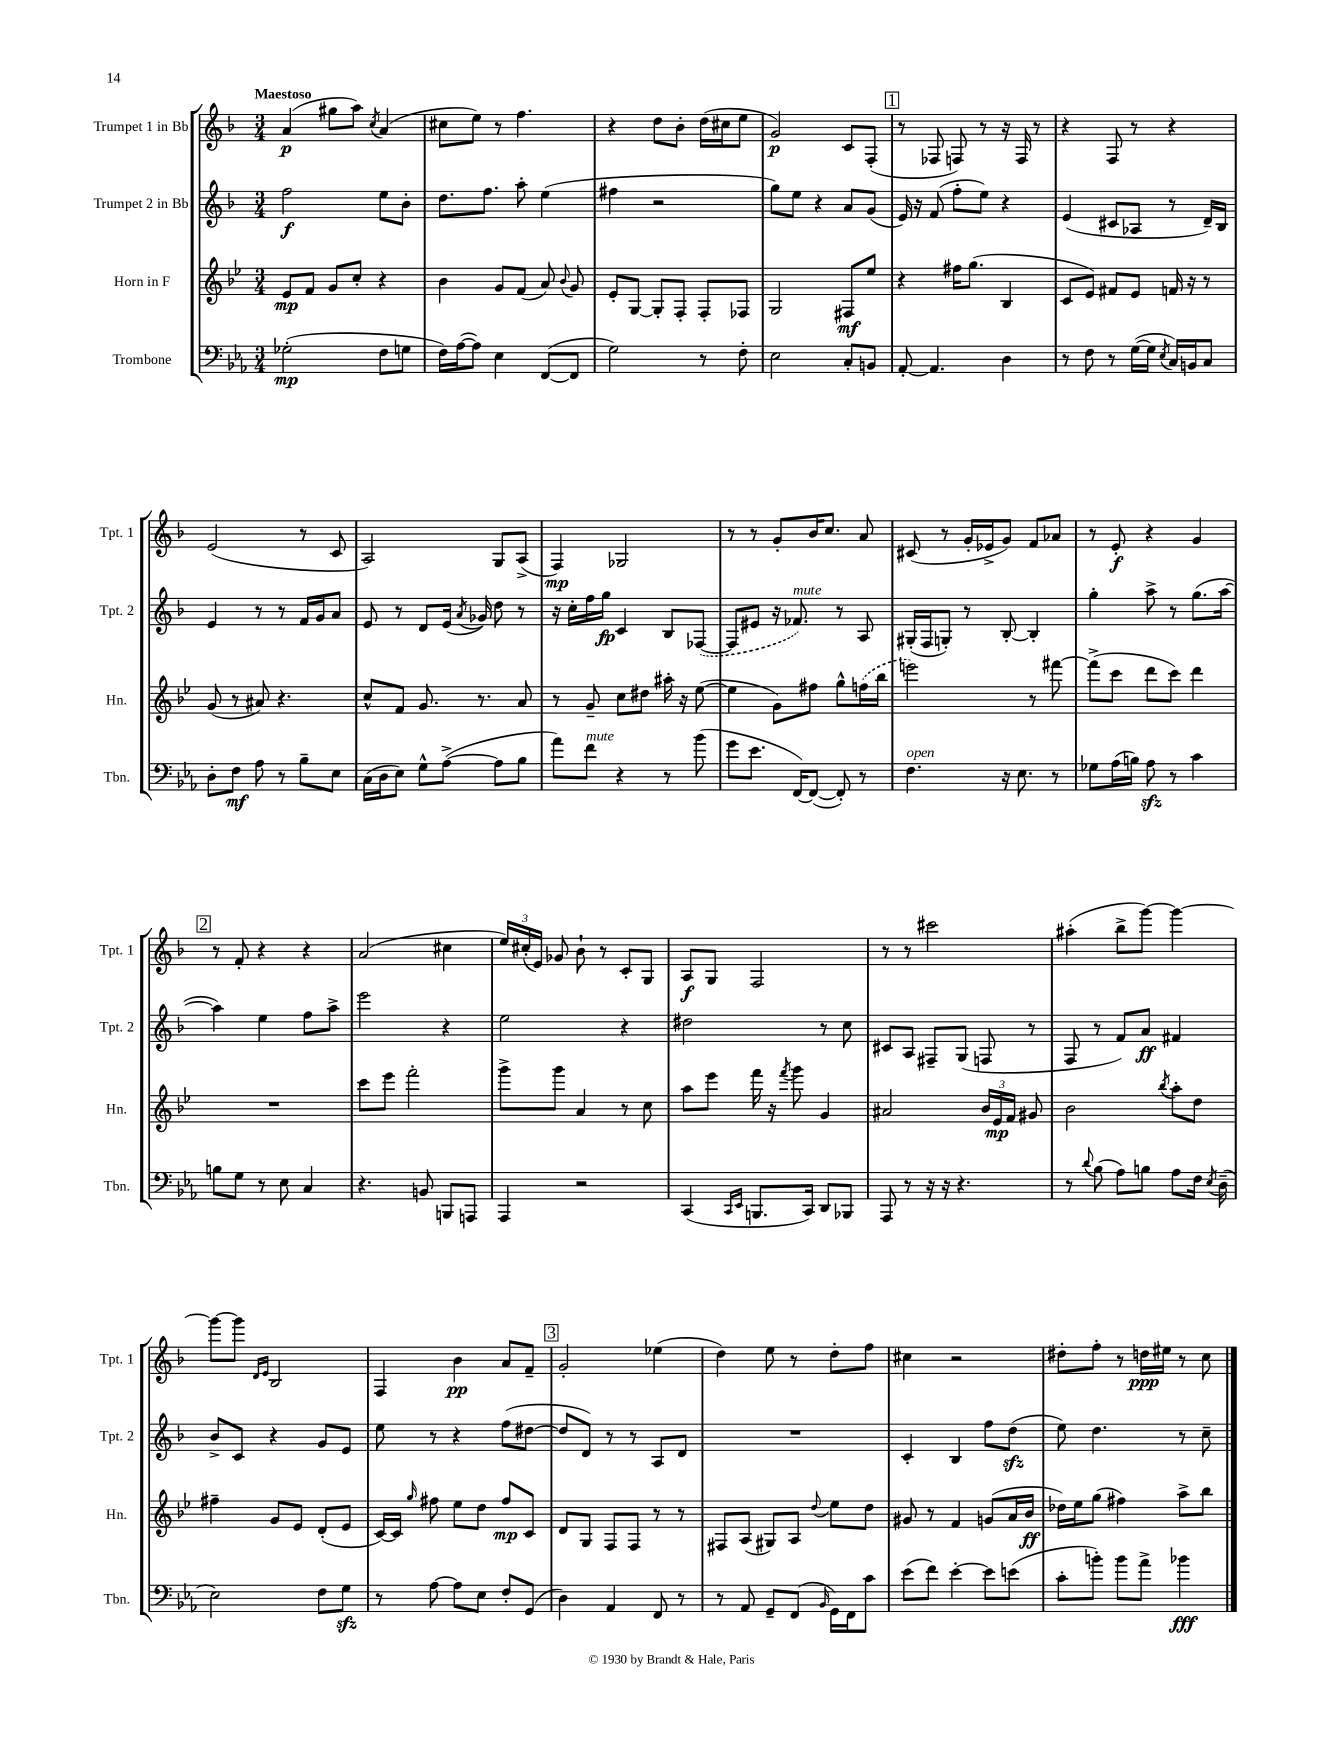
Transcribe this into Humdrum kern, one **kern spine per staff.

**kern	**dynam	**kern	**dynam	**kern	**dynam	**kern	**dynam
*part4	*part4	*part3	*part3	*part2	*part2	*part1	*part1
*staff4	*staff4	*staff3	*staff3	*staff2	*staff2	*staff1	*staff1
*I"Trombone	*	*I"Horn in F	*	*I"Trumpet 2 in Bb	*	*I"Trumpet 1 in Bb	*
*I'Tbn.	*	*I'Hn.	*	*I'Tpt. 2	*	*I'Tpt. 1	*
*clefF4	*	*clefG2	*	*clefG2	*	*clefG2	*
*k[b-e-a-]	*	*k[b-e-]	*	*k[b-]	*	*k[b-]	*
*M3/4	*	*M3/4	*	*M3/4	*	*M3/4	*
=1	=1	=1	=1	=1	=1	=1	=1
!	!	!	!	!	!	!LO:TX:a:B:t=Maestoso	!
(2G-X'\	mp	8e-/L	mp	2ff\	f	(4a/	p
.	.	8f/J	.	.	.	.	.
.	.	8g/L	.	.	.	8gg#X\L	.
.	.	8cc'/J	.	.	.	8aa\J)	.
.	.	.	.	.	.	8qcc/	.
8F\L	.	4r	.	8ee\L	.	(4a/	.
8Gn\J	.	.	.	8b-'\J	.	.	.
=2	=2	=2	=2	=2	=2	=2	=2
16F\LL)	.	4b-\	.	8.dd\L	.	8cc#X\L	.
([16A-\J	.	.	.	.	.	.	.
8A-\J])	.	.	.	.	.	8ee\J)	.
.	.	.	.	8.ff\J	.	.	.
4E-\	.	8g/L	.	.	.	8r	.
.	.	(8f/J	.	8aa'\	.	4.ff\	.
([8FF/L	.	8a/)	.	(4ee\	.	.	.
.	.	8qqb-/	.	.	.	.	.
8FF/J]	.	8g/	.	.	.	.	.
=3	=3	=3	=3	=3	=3	=3	=3
2G\)	.	8e-'/L	.	4ff#X\	.	4r	.
.	.	[8G/J	.	.	.	.	.
.	.	8G'/L]	.	2r	.	8dd\L	.
.	.	8F'/J	.	.	.	8b-'\J	.
8r	.	8F'/L	.	.	.	(16dd\LL	.
.	.	.	.	.	.	16cc#X\J	.
8F'\	.	8F-X/J	.	.	.	8ee\J	.
=4	=4	=4	=4	=4	=4	=4	=4
2E-\	.	2G/	.	8gg\L)	.	2g/)	p
.	.	.	.	8ee\J	.	.	.
.	.	.	.	4r	.	.	.
8C'/L	.	8F#X/L	mf	8a/L	.	8c/L	.
8BBn/J	.	8ee-/J	.	(8g/J	.	(8F'/J	.
!!LO:REH:place=s1:t=1
=5	=5	=5	=5	=5	=5	=5	=5
[8AA-'/	.	4r	.	16e/)	.	8r	.
.	.	.	.	16r	.	.	.
4.AA-/]	.	.	.	(8f/	.	8F-X/	.
.	.	16ff#X\KL	.	8ff'\L	.	8Fn/)	.
.	.	(8.gg\J	.	.	.	.	.
.	.	.	.	8ee\J)	.	8r	.
4D\	.	4B-/	.	4r	.	16r	.
.	.	.	.	.	.	16F/	.
.	.	.	.	.	.	8r	.
=6	=6	=6	=6	=6	=6	=6	=6
8r	.	8c/L	.	(4e/	.	4r	.
8F\	.	8e-/J)	.	.	.	.	.
8r	.	8f#X/L	.	8c#X/L	.	8F/	.
([16G\LL	.	8e-/J	.	8A-X/J	.	8r	.
16G\JJ]	.	.	.	.	.	.	.
8qE-/	.	.	.	.	.	.	.
16C/LL)	.	16fn/	.	8r	.	4r	.
16BBn/J	.	16r	.	.	.	.	.
8C/J	.	8r	.	16d~/LL)	.	.	.
.	.	.	.	16B-/JJ	.	.	.
!!LO:LB:g=z
=7	=7	=7	=7	=7	=7	=7	=7
8D'\L	.	(8g/	.	4e/	.	(2e/	.
8F\J	mf	8r	.	.	.	.	.
8A-\	.	8a#X/)	.	8r	.	.	.
8r	.	4.r	.	8r	.	.	.
8B-~\L	.	.	.	16f/LL	.	8r	.
.	.	.	.	16g/J	.	.	.
8E-\J	.	.	.	8a/J	.	8c/	.
=8	=8	=8	=8	=8	=8	=8	=8
(16C\LL	.	8cc^^/L	.	8e/	.	2A/)	.
16D\J	.	.	.	.	.	.	.
8E-\J)	.	8f/J	.	8r	.	.	.
8G^^\L	.	8.g/	.	8d/L	.	.	.
([8A-^\J	.	.	.	(16e/Jk	.	.	.
.	.	.	.	8qa/	.	.	.
.	.	8.r	.	16g-X/)	.	.	.
8A-\L]	.	.	.	8dd\	.	8G/L	.
8B-\J	.	8a/	.	8r	.	(8A^/J	.
=9	=9	=9	=9	=9	=9	=9	=9
8a-\L)	.	8r	.	16r	.	4F/)	mp
.	.	.	.	16cc'\LL	.	.	.
!LO:TX:a:i:t=mute	!	!	!	!	!	!	!
8f\J	.	8g~/	.	16ff\	.	.	.
.	.	.	.	16gg\JJ	fp	.	.
4r	.	8cc\L	.	4c/	.	2G-X/	.
.	.	8dd#X\J	.	.	.	.	.
8r	.	16aa#X'\	.	8B-/L	.	.	.
.	.	16r	.	.	.	.	.
(8b-\	.	([8ee-\	.	([8F-X/J	.	.	.
=10	=10	=10	=10	=10	=10	=10	=10
8g\L	.	4ee-\]	.	8F-/L]	.	8r	.
8.e-\J	.	.	.	8e#X/J	.	8r	.
.	.	8g\L)	.	16r	.	8g'/L	.
!	!	!	!	!LO:TX:a:i:t=mute	!	!	!
[16FF/KL)	.	.	.	8.f-X/)	.	.	.
(8FF/J_	.	8ff#X\J	.	.	.	16b-/K	.
.	.	.	.	.	.	8.cc/J	.
8FF'/])	.	8gg^^\L	.	8r	.	.	.
8r	.	(16ffn\L	.	8A/	.	8a/	.
.	.	16bb-\JJ	.	.	.	.	.
=11	=11	=11	=11	=11	=11	=11	=11
!LO:TX:a:i:t=open	!	!	!	!	!	!	!
4.F\	.	2eeen\)	.	(16G#X'/LL	.	(8c#X/	.
.	.	.	.	16F/J	.	.	.
.	.	.	.	8Gn'/J)	.	8r	.
.	.	.	.	8r	.	16g'/LL	.
.	.	.	.	.	.	16e-X^/J	.
16r	.	.	.	[8B-'/	.	8g/J)	.
8.E-\	.	.	.	.	.	.	.
.	.	8r	.	4B-'/]	.	8f/L	.
8r	.	[8fff#X\	.	.	.	8a-X/J	.
=12	=12	=12	=12	=12	=12	=12	=12
8G-X\L	.	(8fff#^\L]	.	4gg'\	.	8r	.
(16A-\L	.	8ccc\J	.	.	.	8e'/	f
16Bn\JJ)	.	.	.	.	.	.	.
8A-zz\	.	8ddd\L	.	8aa^\	.	4r	.
8r	.	8ccc\J)	.	8r	.	.	.
4c\	.	4ddd\	.	(8.gg\L	.	4g/	.
.	.	.	.	[16aa\Jk	.	.	.
!!LO:LB:g=z
!!LO:REH:place=s1:t=2
=13	=13	=13	=13	=13	=13	=13	=13
8Bn\L	.	2.r	.	4aa\])	.	8r	.
8G\J	.	.	.	.	.	8f'/	.
8r	.	.	.	4ee\	.	4r	.
8E-\	.	.	.	.	.	.	.
4C/	.	.	.	8ff\L	.	4r	.
.	.	.	.	8aa^\J	.	.	.
=14	=14	=14	=14	=14	=14	=14	=14
4.r	.	8ccc\L	.	2eee\	.	(2a/	.
.	.	8eee-\J	.	.	.	.	.
.	.	2fff'\	.	.	.	.	.
8BBn/	.	.	.	.	.	.	.
8BBBn/L	.	.	.	4r	.	4cc#X\	.
8AAAn/J	.	.	.	.	.	.	.
=15	=15	=15	=15	=15	=15	=15	=15
4AAA-/	.	8ggg^\L	.	2ee\	.	24ee/LL)	.
.	.	.	.	.	.	(24cc#X'/	.
.	.	.	.	.	.	24e/JJ)	.
.	.	8ggg\J	.	.	.	8g-X/	.
2r	.	4a/	.	.	.	8b-`\	.
.	.	.	.	.	.	8r	.
.	.	8r	.	4r	.	8c'/L	.
.	.	8cc\	.	.	.	8G/J	.
=16	=16	=16	=16	=16	=16	=16	=16
(4CC/	.	8aa\L	.	2dd#X\	.	8A/L	f
.	.	8eee-\J	.	.	.	8G/J	.
16qqCC/LL	.	.	.	.	.	.	.
16qqEE-/JJ	.	.	.	.	.	.	.
8.BBBn/L	.	16fff\	.	.	.	2F/	.
.	.	16r	.	.	.	.	.
.	.	8qfff/	.	.	.	.	.
.	.	8ggg\	.	.	.	.	.
16CC/Jk)	.	.	.	.	.	.	.
8DD/L	.	4g/	.	8r	.	.	.
8BBB-X/J	.	.	.	8cc\	.	.	.
=17	=17	=17	=17	=17	=17	=17	=17
8AAA-/	.	2a#X/	.	8c#X/L	.	8r	.
8r	.	.	.	8A/J	.	8r	.
16r	.	.	.	8F#X~/L	.	2ccc#X\	.
16r	.	.	.	.	.	.	.
4.r	.	.	.	(8G/J	.	.	.
.	.	24b-/LL	.	8Fn/	.	.	.
.	.	24e-/	mp	.	.	.	.
.	.	24f/JJ	.	.	.	.	.
.	.	8g#X/	.	8r	.	.	.
=18	=18	=18	=18	=18	=18	=18	=18
8r	.	2b-\	.	8F/	.	(4aa#X'\	.
8qqd/	.	.	.	.	.	.	.
(8B-\	.	.	.	8r	.	.	.
8A-\L)	.	.	.	8f/L)	.	8bb-^\L	.
8Bn\J	.	.	.	8a/J	ff	[8ggg\J)	.
.	.	8qbb-/	.	.	.	.	.
8A-\L	.	8aa'\L	.	4f#X/	.	4ggg\_	.
16F\Jk	.	8dd\J	.	.	.	.	.
8qE-/	.	.	.	.	.	.	.
(16D~\	.	.	.	.	.	.	.
!!LO:LB:g=z
=19	=19	=19	=19	=19	=19	=19	=19
2E-\)	.	4ff#X~\	.	8b-^/L	.	8ggg\L_	.
.	.	.	.	8c/J	.	8ggg\J]	.
.	.	.	.	.	.	16qqd/LL	.
.	.	.	.	.	.	16qqe/JJ	.
.	.	8g/L	.	4r	.	2B-/	.
.	.	8e-/J	.	.	.	.	.
8F\L	.	(8d'/L	.	8g/L	.	.	.
8Gzz\J	.	8e-/J	.	8e/J	.	.	.
=20	=20	=20	=20	=20	=20	=20	=20
8r	.	[16c/LL)	.	8ee\	.	4F/	.
.	.	16c/JJ]	.	.	.	.	.
.	.	16qqgg/	.	.	.	.	.
[8A-\	.	8ff#X\	.	8r	.	.	.
8A-\L]	.	8ee-\L	.	4r	.	4b-\	pp
8E-\J	.	8dd\J	.	.	.	.	.
8F'/L	.	8ff#/L	mp	(8ff\L	.	8a/L	.
(8GG/J	.	8c/J	.	[8dd#X\J	.	8f~/J	.
!!LO:REH:place=s1:t=3
=21	=21	=21	=21	=21	=21	=21	=21
4D\)	.	8d/L	.	8dd#/L]	.	2g'/	.
.	.	8G/J	.	8d/J)	.	.	.
4AA-/	.	8F/L	.	8r	.	.	.
.	.	8F/J	.	8r	.	.	.
8FF/	.	8r	.	8A/L	.	(4ee-X\	.
8r	.	8r	.	8d/J	.	.	.
=22	=22	=22	=22	=22	=22	=22	=22
8r	.	8F#X/L	.	2.r	.	4dd\)	.
8AA-/	.	(8A/J	.	.	.	.	.
8GG~/L	.	8G#X/L)	.	.	.	8ee\	.
(8FF/J	.	8A/J	.	.	.	8r	.
16qqBB-/	.	8qqdd/	.	.	.	.	.
16GG\LL)	.	8ee-\L	.	.	.	8dd'\L	.
16FF\J	.	.	.	.	.	.	.
8c\J	.	8dd\J	.	.	.	8ff\J	.
=23	=23	=23	=23	=23	=23	=23	=23
(8e-\L	.	8g#X/	.	4c'/	.	4cc#X\	.
8f\J)	.	8r	.	.	.	.	.
[4e-'\	.	4f/	.	4B-/	.	2r	.
8e-\L]	.	(8gn/L	.	8ff\L	.	.	.
(8en\J	.	16a/L	.	(8ddzz\J	.	.	.
.	.	16b-/JJ	ff	.	.	.	.
=24	=24	=24	=24	=24	=24	=24	=24
8c'\L	.	16dd-X\LL)	.	8ee\)	.	8dd#X'\L	.
.	.	16ee-\J	.	.	.	.	.
8bn'\J)	.	(8gg\J	.	4.dd\	.	8ff'\J	.
8b\L	.	4ff#X\)	.	.	.	8r	.
8a-^\J	.	.	.	.	.	16ddn\LL	ppp
.	.	.	.	.	.	16ee#X\JJ	.
4b-X\	fff	8aa^\L	.	8r	.	8r	.
.	.	8bb-\J	.	8cc~\	.	8cc\	.
==	==	==	==	==	==	==	==
*-	*-	*-	*-	*-	*-	*-	*-
